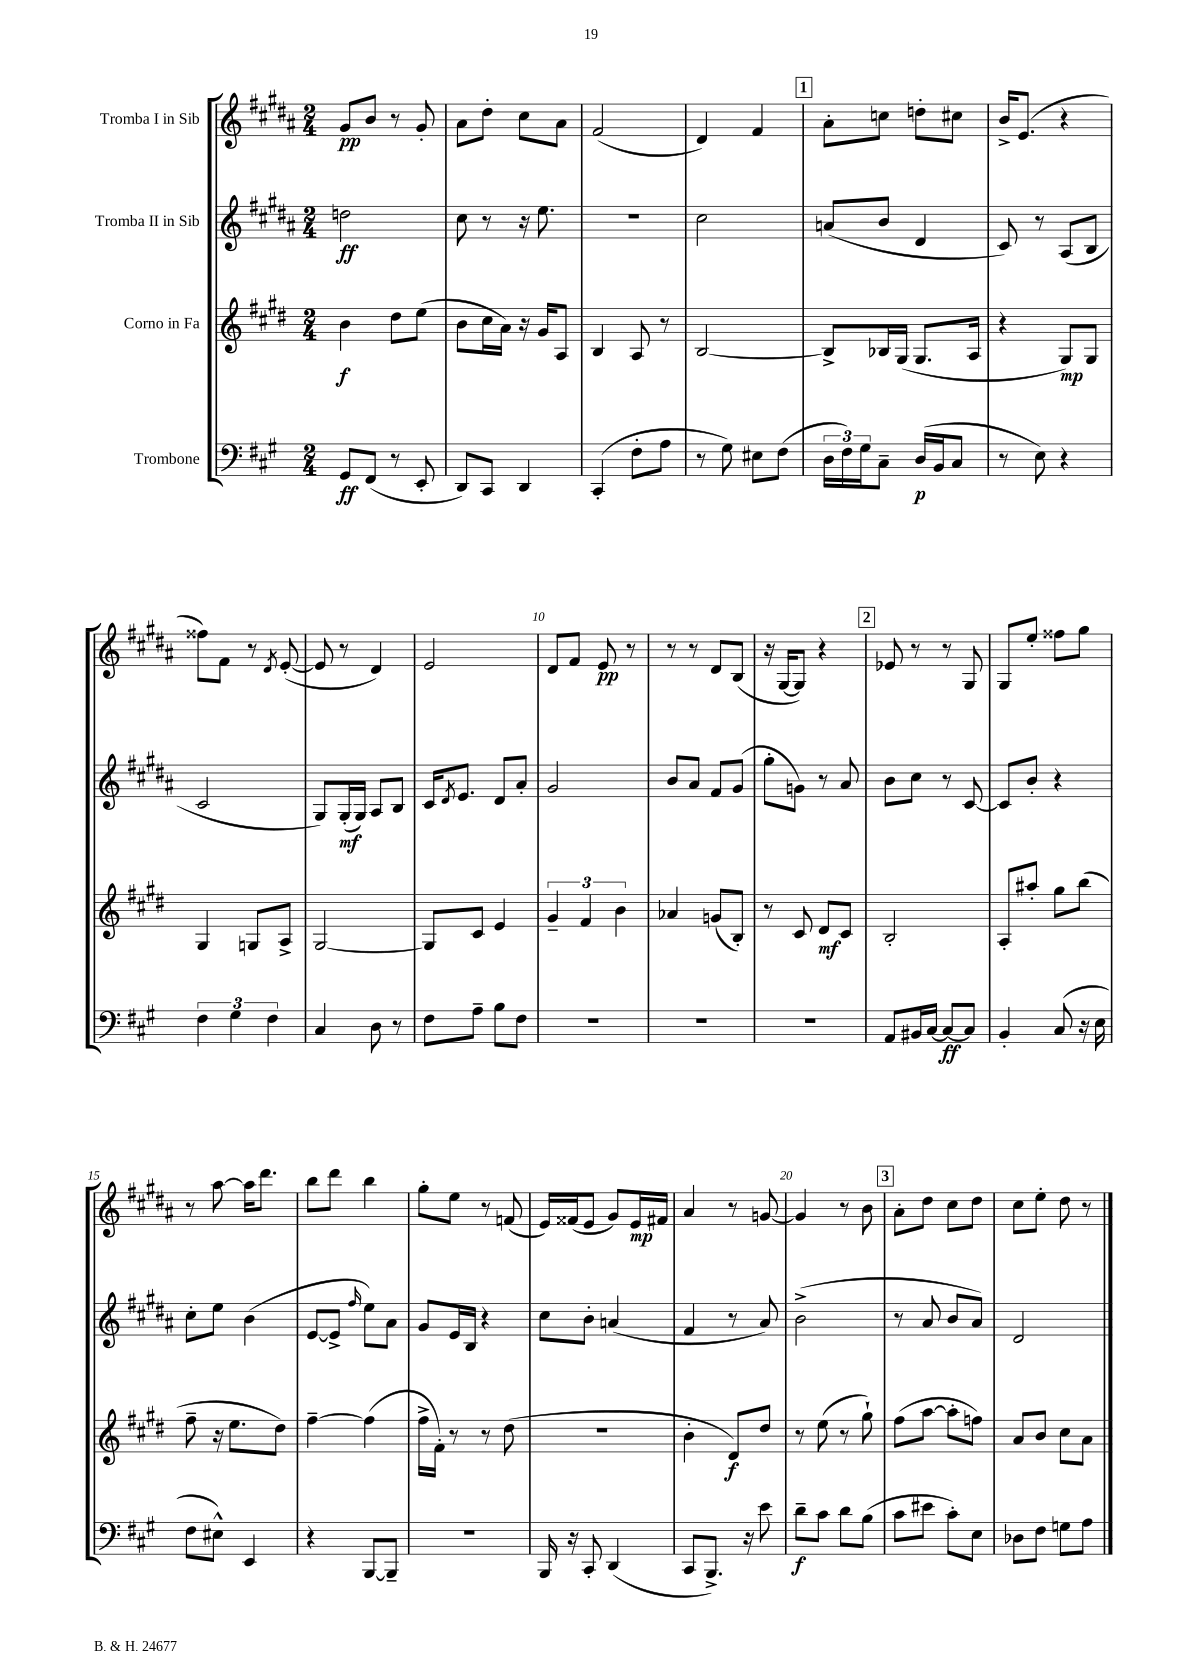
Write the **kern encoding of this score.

**kern	**kern	**kern	**kern
*staff4	*staff3	*staff2	*staff1
*clefF4	*clefG2	*clefG2	*clefG2
*k[f#c#g#]	*k[f#c#g#d#]	*k[f#c#g#d#a#]	*k[f#c#g#d#a#]
*M2/4	*M2/4	*M2/4	*M2/4
8GG#/L	4b\	2dd\	8g#/L
(8FF#/J	.	.	8b/J
8r	8dd#\L	.	8r
8EE'/	(8ee\J	.	8g#'/
=	=	=	=
8DD/L)	8b\L	8cc#\	8a#\L
8CC#/J	16cc#\L	8r	8dd#'\J
.	16a\JJ)	.	.
4DD/	16r	16r	8cc#\L
.	16g#/LK	8.ee\	.
.	8A/J	.	8a#\J
=	=	=	=
(4CC#'/	4B/	2r	(2f#/
8F#'\L	8A/	.	.
8A\J	8r	.	.
=	=	=	=
8r	[2B/	2cc#\	4d#/)
8G#\)	.	.	.
8E#\L	.	.	4f#/
(8F#\J	.	.	.
=	=	=	=
24D\LL	8B^/]L	(8a/L	8a#'\L
24F#\)	.	.	.
24G#\J	.	.	.
8C#~\J	16B-/L	8b/J	8cc\J
.	(16G#/JJ	.	.
(16D/LL	8.G#/L	4d#/	8dd'\L
16BB/J	.	.	.
8C#/J	.	.	8cc#\J
.	16A/Jk	.	.
=	=	=	=
8r	4r	8c#/)	16b^/LK
.	.	.	(8.e/J
8E\)	.	8r	.
4r	8G#/L)	(8A#/L	4r
.	8G#/J	8B/J	.
=	=	=	=
6F#\	4G#/	2c#/	8ff##\L)
.	.	.	8f#\J
6G#\	.	.	.
.	8G/L	.	8r
6F#\	.	.	.
.	.	.	8qd#/
.	8A^/J	.	([8e'/
=	=	=	=
4C#/	[2G#/	8G#/L)	8e/]
.	.	(16G#'/L	8r
.	.	16G#/JJ)	.
8D\	.	8A#/L	4d#/)
8r	.	8B/J	.
=	=	=	=
8F#\L	8G#/]L	16c#/LK	2e/
.	.	8qd#/	.
.	.	8.e/J	.
8A~\J	8c#/J	.	.
8B\L	4e/	8d#/L	.
8F#\J	.	8a#'/J	.
=	=	=	=
2r	6g#~/	2g#/	8d#/L
.	.	.	8f#/J
.	6f#/	.	.
.	.	.	8e/
.	6b\	.	.
.	.	.	8r
=	=	=	=
2r	4a-/	8b/L	8r
.	.	8a#/J	8r
.	(8g/L	8f#/L	8d#/L
.	8B'/J)	(8g#/J	(8B/J
=	=	=	=
2r	8r	8gg#'\L	16r
.	.	.	[16G#/LK
.	8c#/	8g\J)	8G#/]J)
.	8d#/L	8r	4r
.	8c#/J	8a#/	.
=	=	=	=
8AA/L	2B'/	8b\L	8e-/
16BB#/L	.	8cc#\J	8r
[16C#/JJ	.	.	.
8C#/_L	.	8r	8r
8C#/]J	.	[8c#/	8G#/
=	=	=	=
4BB'/	8A'/L	8c#/]L	8G#/L
.	8aa#'/J	8b'/J	8ee'/J
(8C#/	8gg#\L	4r	8ff##\L
16r	(8bb\J	.	8gg#\J
16E\	.	.	.
=	=	=	=
8F#\L	8ff#~\	8cc#'\L	8r
8E#^^\J)	16r	8ee\J	[8aa#\
.	8.ee\L	.	.
4EE/	.	(4b\	16aa#\]LK
.	.	.	8.ddd#\J
.	8dd#\J)	.	.
=	=	=	=
4r	[4ff#~\	[8e/L	8bb\L
.	.	8e^/]J	8ddd#\J
.	.	16qqff#/	.
[8BBB/L	(4ff#\]	8ee\L)	4bb\
8BBB~/]J	.	8a#\J	.
=	=	=	=
2r	16ff#^\LL	8g#/L	8gg#'\L
.	16f#'\JJ)	.	.
.	8r	16e/L	8ee\J
.	.	16B/JJ	.
.	8r	4r	8r
.	(8dd#\	.	(8f/
=	=	=	=
16BBB/	2r	8cc#\L	16e/LL)
16r	.	.	(16f##/J
8CC#'/	.	8b'\J	8e/J
(4DD/	.	(4a/	8g#/L)
.	.	.	16e/L
.	.	.	16f#/JJ
=	=	=	=
8CC#/L	4b'\	4f#/	4a#/
8.BBB^/J)	.	.	.
.	8d#/L)	8r	8r
16r	.	.	.
8e\	8dd#/J	8a#/)	[8g/
=	=	=	=
8d~\L	8r	(2b^\	4g/]
8c#\J	(8ee\	.	.
8d\L	8r	.	8r
(8B\J	8gg#`\)	.	8b\
=	=	=	=
8c#\L	(8ff#\L	8r	8a#'\L
8e#\J	[8aa\J	8a#/	8dd#\J
8c#'\L)	8aa'\]L	8b/L	8cc#\L
8E\J	8ff\J)	8a#/J)	8dd#\J
=	=	=	=
8D-\L	8a/L	2d#/	8cc#\L
8F#\J	8b/J	.	8ee'\J
8G\L	8cc#\L	.	8dd#\
8A\J	8a\J	.	8r
==	==	==	==
*-	*-	*-	*-
